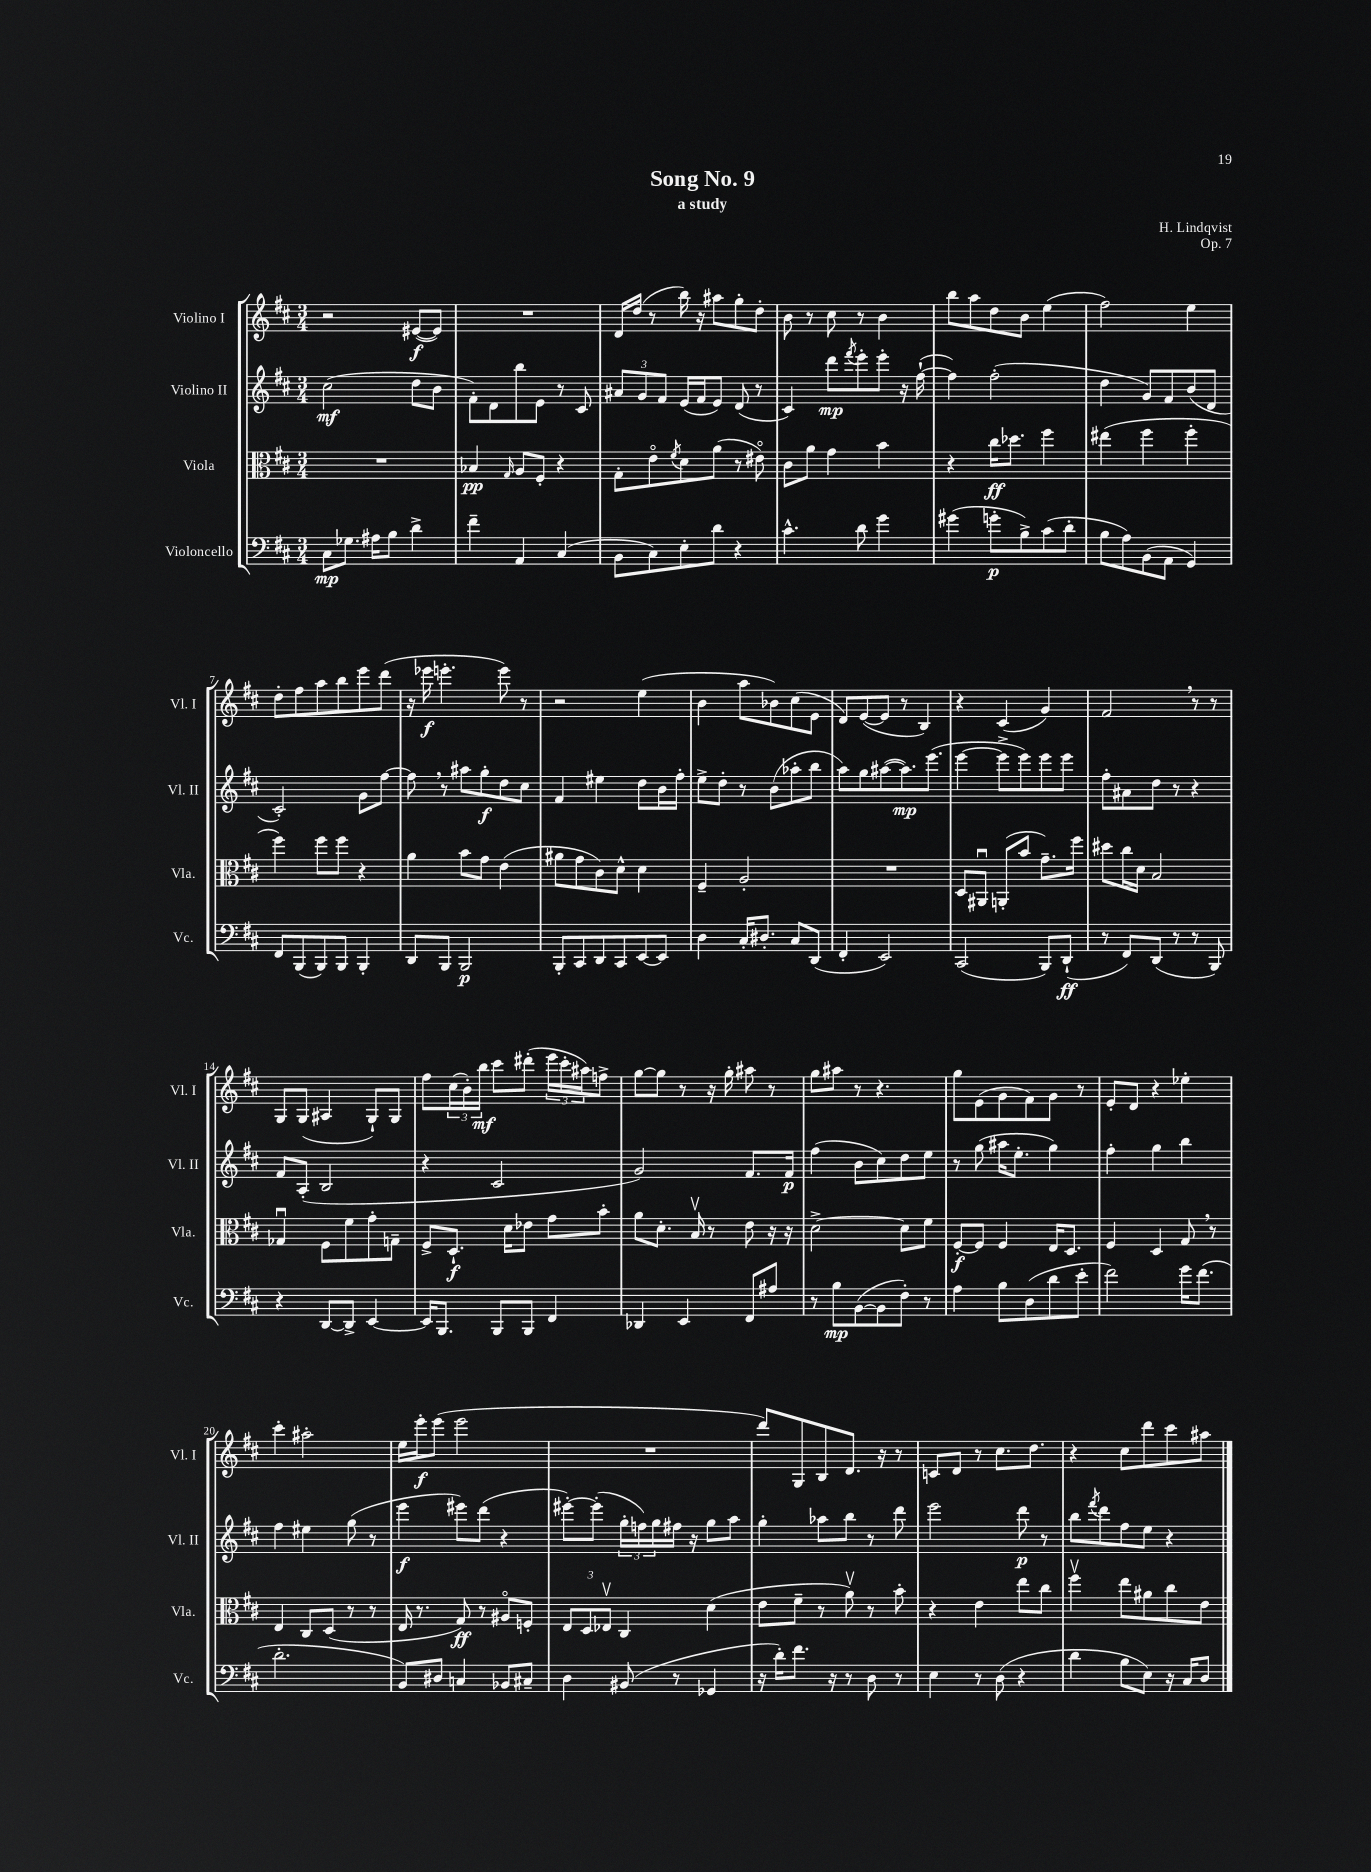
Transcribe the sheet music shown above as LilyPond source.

\header { title = "Song No. 9" composer = "H. Lindqvist" subtitle = "a study" opus = "Op. 7" }
<<
\new StaffGroup <<
\new Staff = "s0" \with { instrumentName = "Violino I" shortInstrumentName = "Vl. I" } {
    \clef treble \key d \major \numericTimeSignature \time 3/4
    r2 eis'8~\f( eis'8) |
    R2. |
    d'16 d''16( r8 b''16) r16 ais''8 g''8-. d''8-. |
    b'8 r8 cis''8 r8 b'4 |
    b''8 a''8 d''8 b'8 e''4( |
    fis''2) e''4 |
    d''8-. fis''8 a''8 b''8 e'''8 d'''8( |
    r16 ees'''16\f e'''4.-. e'''8) r8 |
    r2 e''4( |
    b'4 a''8 bes'8) cis''8( e'8 |
    d'8) e'8~( e'8 r8 b4) |
    r4 cis'4( g'4) |
    fis'2 \breathe r8 r8 |
    g8 g8( ais4 g8-!) g8 |
    fis''8 \tuplet 3/2 { cis''16( b'16-.) b''16\mf } cis'''8 dis'''8-.( \tuplet 3/2 { e'''16 cis'''16-. ais''16) } f''8-> |
    g''8~ g''8 r8 r16 g''16-. ais''8 r8 |
    g''8 ais''8 r8 r4. |
    g''8 e'8( g'8 fis'8) g'8 r8 |
    e'8-. d'8 r4 ees''4-. |
    cis'''4-. ais''2-. |
    e''16 e'''16-.\f e'''8( e'''2 |
    R2. |
    d'''8) g8 b8 d'8. r16 r8 |
    c'8 d'8 r8 cis''8. d''8. |
    r4 cis''8 d'''8 cis'''8 ais''8 \bar "|." |
}
\new Staff = "s1" \with { instrumentName = "Violino II" shortInstrumentName = "Vl. II" } {
    \clef treble \key d \major \numericTimeSignature \time 3/4
    cis''2\mf( d''8 b'8 |
    fis'8-.) d'8 b''8 e'8 r8 cis'8 |
    \tuplet 3/2 { ais'8 g'8 fis'8 } e'16( fis'16 e'8) d'8( r8 |
    cis'4) d'''8\mp \acciaccatura { fis'''8 } e'''8-. e'''8-. r16 fis''16~-!( |
    fis''4) fis''2-.( |
    d''4 g'8) fis'8 b'8( d'8 |
    cis'2-.) g'8 fis''8~ |
    fis''8 \breathe r8 ais''8 g''8-.\f d''8 cis''8 |
    fis'4 eis''4 d''8 b'16 fis''16-. |
    e''8-> d''8-. r8 b'8( aes''8-. b''8 |
    a''8) g''8 ais''8~( ais''8.\mp) e'''8.( |
    e'''4~ e'''8-> e'''8) e'''8 e'''8 |
    fis''8-. ais'8 d''8 r8 r4 |
    fis'8 a8-.( b2 |
    r4 cis'2 |
    g'2) fis'8. fis'16\p |
    fis''4( b'8 cis''8) d''8 e''8 |
    r8 g''8( ais''16 e''8.-. g''4) |
    fis''4-. g''4 b''4 |
    fis''4 eis''4 g''8( r8 |
    e'''4\f eis'''8) d'''8( r4 |
    eis'''8~-.) eis'''8-.( \tuplet 3/2 { g''16-. f''16) g''16 } fis''16 r16 g''8 a''8 |
    g''4-. aes''8 b''8 r8 d'''8 |
    e'''2 d'''8\p r8 |
    b''8 \acciaccatura { fis'''8 } d'''8 fis''8 e''8 r4 \bar "|." |
}
\new Staff = "s2" \with { instrumentName = "Viola" shortInstrumentName = "Vla." } {
    \clef alto \key d \major \numericTimeSignature \time 3/4
    R2. |
    bes4\pp \grace { g16 } a8 fis8-. r4 |
    g8-. e'8\flageolet \acciaccatura { fis'8 } d'8 a'8( r8 eis'8\flageolet) |
    cis'8 a'8 g'4 b'4 |
    r4 cis''16\ff des''8. fis''4 |
    eis''4( fis''4 fis''4-. |
    fis''4) fis''8 fis''8 r4 |
    a'4 b'8 g'8 e'4( |
    ais'8 g'8 cis'8) d'8-^ d'4 |
    fis4-- a2-. |
    R2. |
    d8 ais,8\downbow a,8-.( b'8 g'8.--) fis''16 |
    dis''8 cis''16 d'16 b2 |
    ges4\downbow fis8 fis'8 g'8-. g8-- |
    fis8-> d8.-!\f d'16 ees'8 g'8 b'8-. |
    a'8 d'8.-. b16\upbow r8 e'8 r16 r16 |
    d'2~-> d'8 fis'8 |
    fis8~-.\f fis8 fis4 e16 d8. |
    fis4 d4 g8 \breathe r8 |
    e4 cis8 d8( r8 r8 |
    e16 r8. g8\ff) r8 ais8\flageolet f8-. |
    \tuplet 3/2 { e8 d8 ees8\upbow } cis4 d'4( |
    e'8 fis'8-- r8 a'8\upbow) r8 b'8-. |
    r4 e'4 e''8 cis''8 |
    fis''4\upbow e''8 ais'8 cis''8 e'8 \bar "|." |
}
\new Staff = "s3" \with { instrumentName = "Violoncello" shortInstrumentName = "Vc." } {
    \clef bass \key d \major \numericTimeSignature \time 3/4
    cis8\mp ges8. ais16 b8 d'4-> |
    fis'4-- a,4 cis4( |
    b,8 cis8) e8-. d'8 r4 |
    cis'4.-^ d'8 g'4 |
    gis'4( g'8-.\p b8->) cis'8( d'8-. |
    b8 a8) b,8( a,8 g,4) |
    fis,8 b,,8( b,,8) b,,8 b,,4-. |
    d,8 b,,8 b,,2\p |
    b,,8-. cis,8 d,8 cis,8 e,8~ e,8 |
    d4 cis16-. dis8.-. cis8 d,8( |
    fis,4-. e,2) |
    cis,2( b,,8) d,8-!\ff( |
    r8 fis,8) d,8( r8 r8 b,,8) |
    r4 d,8~ d,8-> e,4~ |
    e,16 b,,8. b,,8 b,,8 fis,4 |
    des,4 e,4 fis,8 ais8 |
    r8 b8\mp b,8~( b,8 fis8-.) r8 |
    a4 b8 d8( d'8 e'8-. |
    fis'2) g'16 fis'8.( |
    d'2.-. |
    b,8) dis8 c4 bes,8 cis8-- |
    d4 bis,8( r8 ges,4 |
    r16 d'16-.) fis'8. r16 r8 d8 r8 |
    e4 r8 d8( r4 |
    d'4 b8 e8) r16 cis16 d8 \bar "|." |
}
>>
>>
